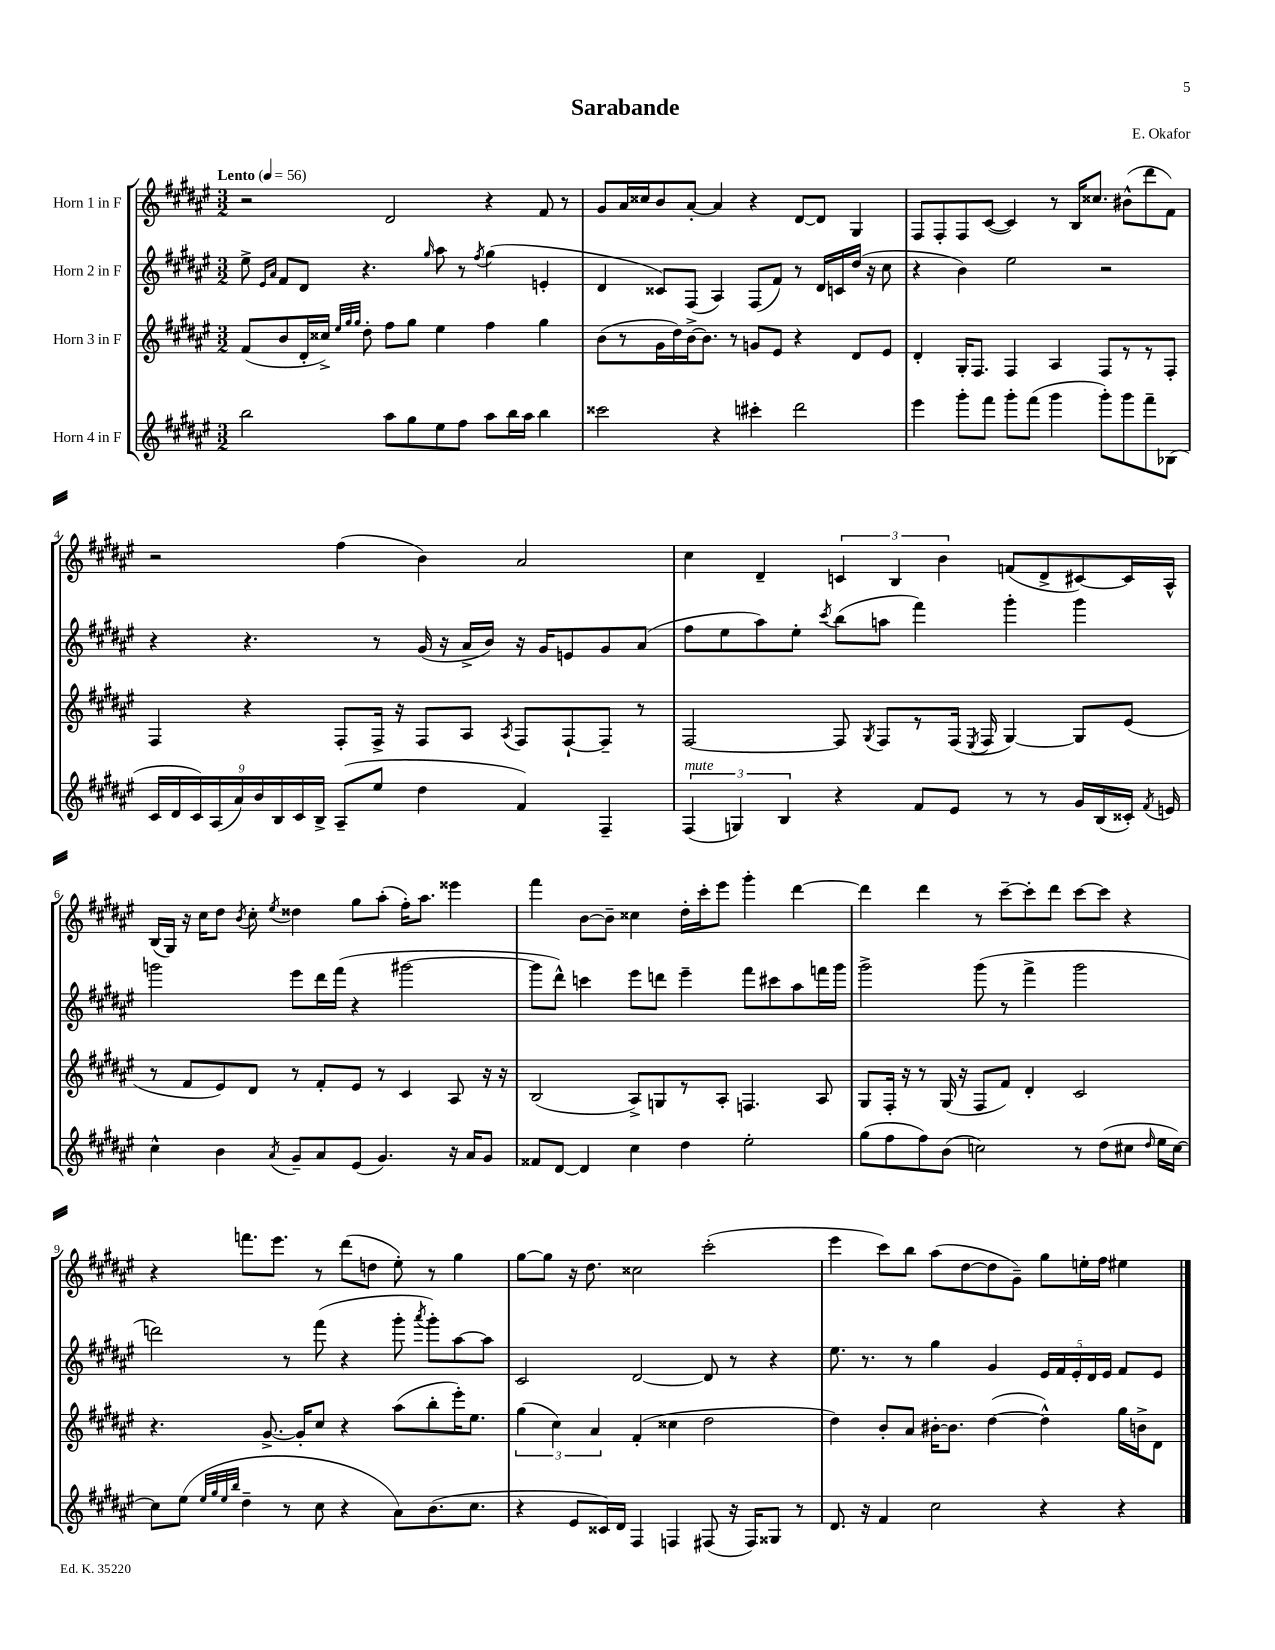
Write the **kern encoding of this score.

**kern	**kern	**kern	**kern
*staff4	*staff3	*staff2	*staff1
*clefG2	*clefG2	*clefG2	*clefG2
*k[f#c#g#d#a#e#]	*k[f#c#g#d#a#e#]	*k[f#c#g#d#a#e#]	*k[f#c#g#d#a#e#]
*M3/2	*M3/2	*M3/2	*M3/2
*MM56	*MM56	*MM56	*MM56
2bb	(8f#	8ee#^	2r
.	.	16qqe#	.
.	.	16qqa#	.
.	8b	8f#	.
.	16d#'	8d#	.
.	16cc##^)	.	.
.	32qqee#	.	.
.	32qqgg#	.	.
.	32qqgg#	.	.
.	8dd#'	4.r	.
8aa#	8ff#	.	2d#
8gg#	8gg#	.	.
.	.	16qqgg#	.
8ee#	4ee#	8aa#	.
8ff#	.	8r	.
.	.	8qff#	.
8aa#	4ff#	(4gg#	4r
16bb	.	.	.
16aa#	.	.	.
4bb	4gg#	4e'	8f#
.	.	.	8r
=	=	=	=
2ccc##	(8b	4d#	8g#
.	8r	.	16a#
.	.	.	16cc##
.	16g#	8c##)	8b
.	16dd#)	.	.
.	[16b^	(8F#	[8a#'
.	8.b]	.	.
4r	.	4A#)	4a#]
.	8r	.	.
4ccc#'	8g	(8F#	4r
.	8e#	8f#)	.
2ddd#	4r	8r	[8d#
.	.	16d#	8d#]
.	.	16c	.
.	8d#	(16dd#	4G#
.	.	16r	.
.	8e#	8cc#	.
=	=	=	=
4eee#	4d#'	4r	8F#
.	.	.	8F#'
8ggg#'	16G#'	4b)	8F#
.	8.F#	.	.
8fff#	.	.	([8c#
8ggg#'	4F#	2ee#	4c#])
(8fff#	.	.	.
4ggg#	4A#	.	8r
.	.	.	16B
.	.	.	8.cc##
8ggg#')	8F#	2r	.
8ggg#	8r	.	(8b#^^
8fff#~	8r	.	8ddd#
(8B-	8F#'	.	8f#)
=	=	=	=
18c#	4F#	4r	2r
18d#	.	.	.
18c#)	.	.	.
(18A#	.	.	.
18a#)	.	.	.
.	4r	4.r	.
18b	.	.	.
18B	.	.	.
18c#	.	.	.
18B^	.	.	.
(8A#~	8F#'	.	(4ff#
8ee#	16F#^	8r	.
.	16r	.	.
4dd#	8F#	(16g#	4b)
.	.	16r	.
.	8A#	16a#^	.
.	.	16b)	.
.	8qA#	.	.
4f#)	8F#	16r	2a#
.	.	16g#	.
.	[8F#`	8e	.
4F#~	8F#~]	8g#	.
.	8r	(8a#	.
=	=	=	=
(6F#	[2F#	8ff#	4cc#
.	.	8ee#	.
6G)	.	.	.
.	.	8aa#)	4d#~
6B	.	.	.
.	.	8ee#'	.
.	.	8qccc#	.
4r	8F#]	(8bb	6c
.	8qG#	.	.
.	8F#	8aa	.
.	.	.	6B
8f#	8r	4fff#)	.
.	.	.	6b
8e#	(16F#	.	.
.	8qE#	.	.
.	16F#	.	.
8r	[4G#)	4ggg#'	(8f
8r	.	.	8d#^
16g#	8G#]	4ggg#	[8c#)
(16B	.	.	.
16c##')	(8e#	.	16c#]
8qf#	.	.	.
16e	.	.	16A#^^
=	=	=	=
4cc#^^	8r	2ggg	(16B
.	.	.	16G#)
.	8f#	.	16r
.	.	.	16cc#
4b	8e#)	.	8dd#
.	.	.	8qb
.	8d#	.	8cc#'
8qa#	.	.	8qee#
8g#~	8r	8eee#	4dd##
8a#	8f#'	16ddd#	.
.	.	(16fff#	.
(8e#	8e#	4r	8gg#
4.g#)	8r	.	(8aa#'
.	4c#	[2ggg#	16ff#')
.	.	.	8.aa#
16r	8A#	.	4eee##
16a#	.	.	.
8g#	16r	.	.
.	16r	.	.
=	=	=	=
8f##	(2B	8ggg#]	4fff#
[8d#	.	8ddd#^^)	.
4d#]	.	4ccc	[8b
.	.	.	8b~]
4cc#	8A#^)	8eee#	4cc##
.	8G	8ddd	.
4dd#	8r	4eee#~	16dd#'
.	.	.	16ccc#'
.	8A#'	.	8eee#
2ee#'	4.F	8fff#	4ggg#'
.	.	8ccc#	.
.	.	8aa#	[4ddd#
.	8A#	16fff	.
.	.	16ggg#	.
=	=	=	=
(8gg#	8G#	2ggg#^	4ddd#]
8ff#	16F#'	.	.
.	16r	.	.
8ff#)	8r	.	4ddd#
(8b	(16G#	.	.
.	16r	.	.
2cc)	8F#	(8ggg#	8r
.	8f#)	8r	[8ccc#~
.	4d#'	4fff#^	8ccc#']
.	.	.	8ddd#
8r	2c#	2ggg#	[8ccc#
(8dd#	.	.	8ccc#]
8cc#	.	.	4r
16qqdd#	.	.	.
16ee#	.	.	.
[16cc#)	.	.	.
=	=	=	=
8cc#]	4.r	2ddd)	4r
(8ee#	.	.	.
32qqee#	.	.	.
32qqgg#	.	.	.
32qqee#	.	.	.
32qqbb	.	.	.
4dd#~	.	.	8.fff
.	[8.g#^	.	.
.	.	.	8.eee#
8r	.	8r	.
.	16g#']	.	.
8cc#	8cc#	(8fff#	8r
4r	4r	4r	(8ddd#
.	.	.	8dd
8a#)	(8aa#	8ggg#'	8ee#')
.	.	8qaaa#	.
(8.b	8bb'	8ggg#')	8r
.	16eee#')	[8aa#	4gg#
8.cc#	8.ee#	.	.
.	.	8aa#]	.
=	=	=	=
4r	(6gg#	2c#	[8gg#
.	.	.	8gg#]
.	6cc#)	.	.
8e#	.	.	16r
.	.	.	8.dd#
.	6a#	.	.
16c##)	.	.	.
16d#	.	.	.
4F#	(4f#'	[2d#	2cc##
4F	4cc##	.	.
(8F#	2dd#	8d#]	(2ccc#'
16r	.	8r	.
16F#)	.	.	.
8G##	.	4r	.
8r	.	.	.
=	=	=	=
8.d#	4dd#)	8.ee#	4eee#
16r	.	8.r	.
4f#	8b'	.	8ccc#)
.	8a#	8r	8bb
2cc#	[16b#'	4gg#	(8aa#
.	8.b#]	.	.
.	.	.	[8dd#
.	([4dd#	4g#	8dd#]
.	.	.	8g#~)
4r	4dd#^^])	20e#	8gg#
.	.	20f#	.
.	.	20e#'	.
.	.	.	16ee'
.	.	20d#	.
.	.	.	16ff#
.	.	20e#	.
4r	16gg#	8f#	4ee#
.	16b^	.	.
.	8d#	8e#	.
==	==	==	==
*-	*-	*-	*-
